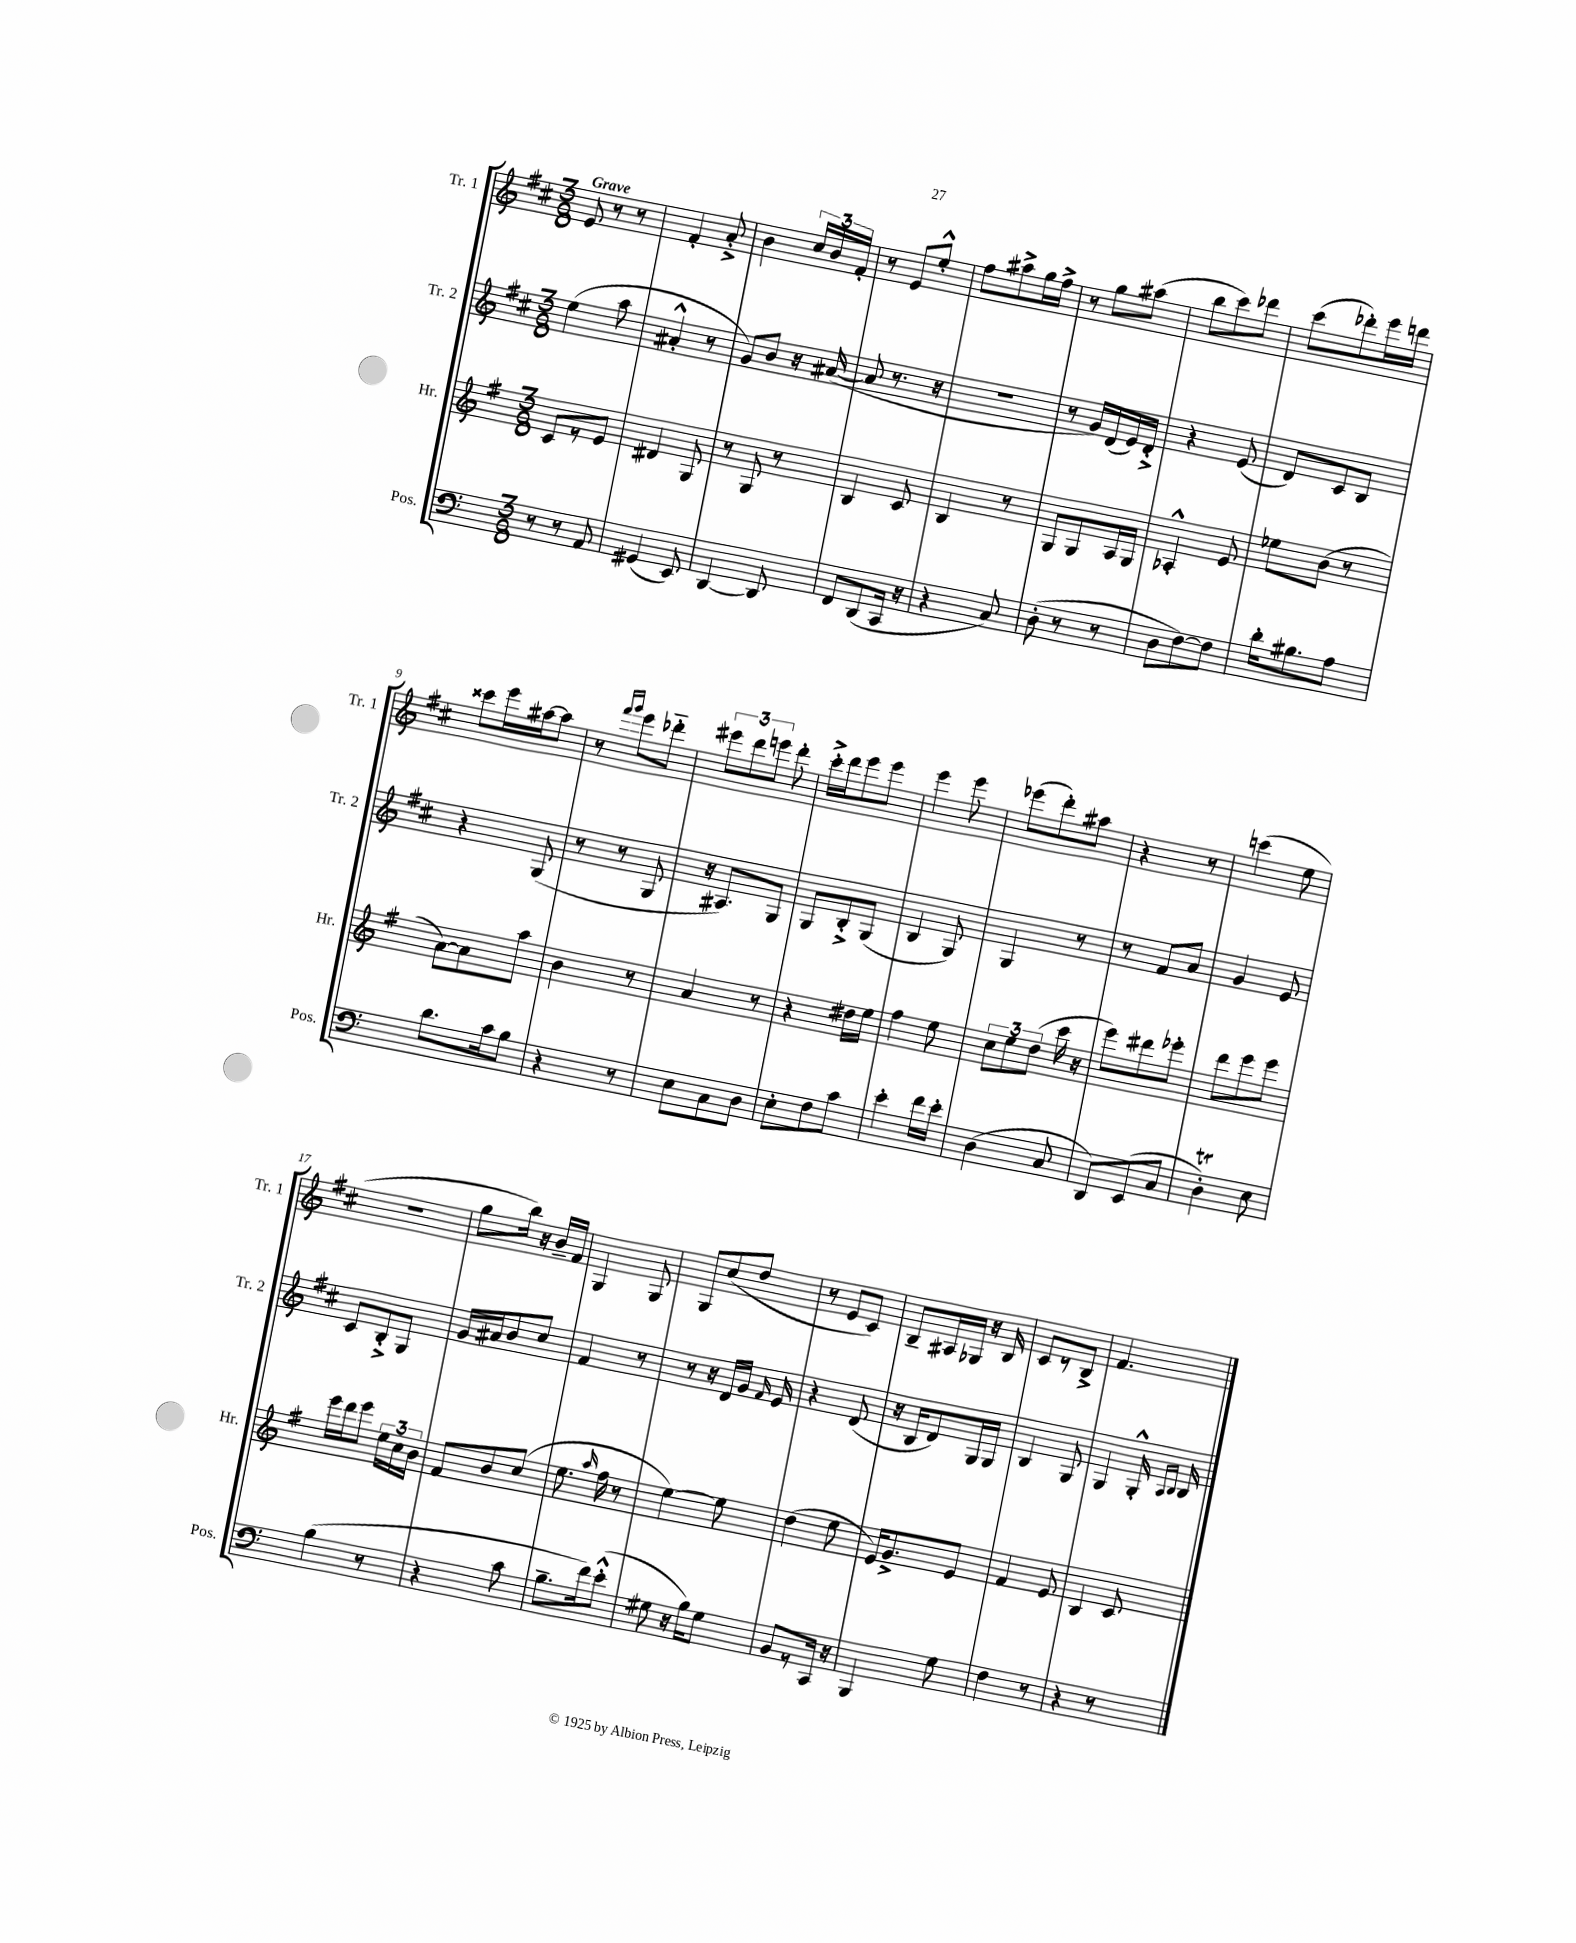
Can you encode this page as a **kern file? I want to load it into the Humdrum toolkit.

**kern	**kern	**kern	**kern
*part4	*part3	*part2	*part1
*staff4	*staff3	*staff2	*staff1
*I"Pos.	*I"Hr.	*I"Tr. 2	*I"Tr. 1
*I'Pos.	*I'Hr.	*I'Tr. 2	*I'Tr. 1
*clefF4	*clefG2	*clefG2	*clefG2
*k[]	*k[f#]	*k[f#c#]	*k[f#c#]
*M3/8	*M3/8	*M3/8	*M3/8
=1	=1	=1	=1
!	!	!	!LO:TX:a:B:t=Grave
8r	8c/L	(4ee\	8e/
8r	8r	.	8r
8AA/	8e/J	8aa\	8r
=2	=2	=2	=2
(4GG#X/	4d#X/	4a#X'^^/	4f#'/
8EE/)	8G/	8r	8a'^/
=3	=3	=3	=3
[4DD/	8r	8g/L)	4b\
.	8G/	8b/J	.
8DD/]	8r	16r	24cc#/LL
.	.	.	24b/
.	.	([16a#X/	.
.	.	.	24f#'/JJ
=4	=4	=4	=4
8FF/L	4B/	8a#/]	8r
(8DD/	.	8.r	8e/L
16CC/Jk	8c/	.	8ee'^^/J
16r	.	16r	.
=5	=5	=5	=5
4r	4B/	4.r	8ff#\L
.	.	.	8aa#X^\
8C/)	8r	.	16gg\L
.	.	.	16ff#^\JJ
=6	=6	=6	=6
(8D'\	8G/L	8r	8r
8r	8G/	16g/LL)	8gg\L
.	.	(16d/	.
8r	16A/L	16e/)	(8aa#X\J
.	16G/JJ	16d'^/JJ	.
=7	=7	=7	=7
8D\L	4A-X'^^/	4r	8bb\L
[8F\)	.	.	8ccc#\)
8F\J]	8e/	(8e/	8ddd-X\J
=8	=8	=8	=8
16d'\KL	8ee-X\L	8d/L)	(8ccc#\L
8.B#X\	.	.	.
.	(8b\J	8c#/	8ddd-X'\)
8A\J	8r	8B/J	16eee\L
.	.	.	16dddn\JJ
!!LO:LB:g=z
=9	=9	=9	=9
8.d\L	[8a\L)	4r	8ccc##X\L
.	8a\]	.	16eee\L
16c\k	.	.	[16aa#X\J
8B\J	8aa\J	(8G/	8aa#\J]
=10	=10	=10	=10
4r	4b\	8r	8r
.	.	.	16qqfff#/LL
.	.	.	16qqggg/JJ
.	.	8r	8eee\L
8r	8r	8G/	8ddd-X\J
=11	=11	=11	=11
8E\L	4a/	16r	12eee#X\L
.	.	8.A#X/L)	.
.	.	.	12ddd\
8C\	.	.	.
.	.	.	12eeen\J
8D\J	8r	8G/J	8ddd'\
=12	=12	=12	=12
8E'\L	4r	8G/L	16ccc#'^\LL
.	.	.	16ddd\J
8F\	.	8B'^/	8eee\
8c\J	16dd#X\LL	(8G/J	8eee\J
.	16ee\JJ	.	.
=13	=13	=13	=13
4e'\	4ff#\	4B/	4eee\
16f\LL	8ee\	8G/)	8eee\
16e'\JJ	.	.	.
=14	=14	=14	=14
(4D\	12cc\L	4G/	(8eee-X\L
.	12ee\	.	.
.	.	.	8ddd'\)
.	(12dd\J	.	.
8C/	16ccc\	8r	8aa#X\J
.	16r	.	.
=15	=15	=15	=15
8DD/L)	8eee\L)	8r	4r
(8EE/	8ddd#X\	8f#/L	.
8C/J	8eee-X'\J	8a/J	8r
=16	=16	=16	=16
4DT'\)	8ddd\L	4g/	(4cccn\
.	8eee\	.	.
8E\	8eee\J	8e/	8ee\
!!LO:LB:g=z
=17	=17	=17	=17
(4B\	16eee\LL	8c#/L	4.r
.	16ddd\J	.	.
.	8eee\J	8B'^/	.
8r	24ee\LL	8G/J	.
.	24cc\	.	.
.	24b\JJ	.	.
=18	=18	=18	=18
4r	8f#/L	16g/LL	8gg\L
.	.	16a#X/J	.
.	8b/	8b/	16bb\Jk)
.	.	.	16r
8c\	(8cc/J	8cc#/J	16b~/LL
.	.	.	16f#/JJ
=19	=19	=19	=19
8.B~\L	8.ee\	4f#/	4G/
.	16qqaa/	.	.
16f\k)	16ff#\	.	.
(8e'^^\J	8r	8r	8G/
=20	=20	=20	=20
8G#X\	[4ee\)	8r	8G/L
16r	.	16r	(8cc#/
16B\KL)	.	16d/LL	.
8G#\J	8ee\]	16g/JJ	8dd/J
.	.	16qqf#/	.
.	.	16e/	.
=21	=21	=21	=21
8BB/L	(4dd\	4r	8r
8r	.	.	8e/L
16CC/Jk	8ee\	(8d/	8c#/J)
16r	.	.	.
=22	=22	=22	=22
4BBB/	16e/KL)	16r	8B~/L
.	8.g^/	16B/KL	.
.	.	8d/)	16A#X/L
.	.	.	16G-X/JJ
8G\	8e/J	16G/L	16r
.	.	16G/JJ	16B/
=23	=23	=23	=23
4F\	4f#/	4B/	8c#/L
.	.	.	8r
8r	8e/	8G/	8B^/J
=24	=24	=24	=24
4r	4B/	4G/	4.f#/
8r	8c/	16G'^^/	.
.	.	16qqA/LL	.
.	.	16qqB/JJ	.
.	.	16B/	.
==	==	==	==
*-	*-	*-	*-
